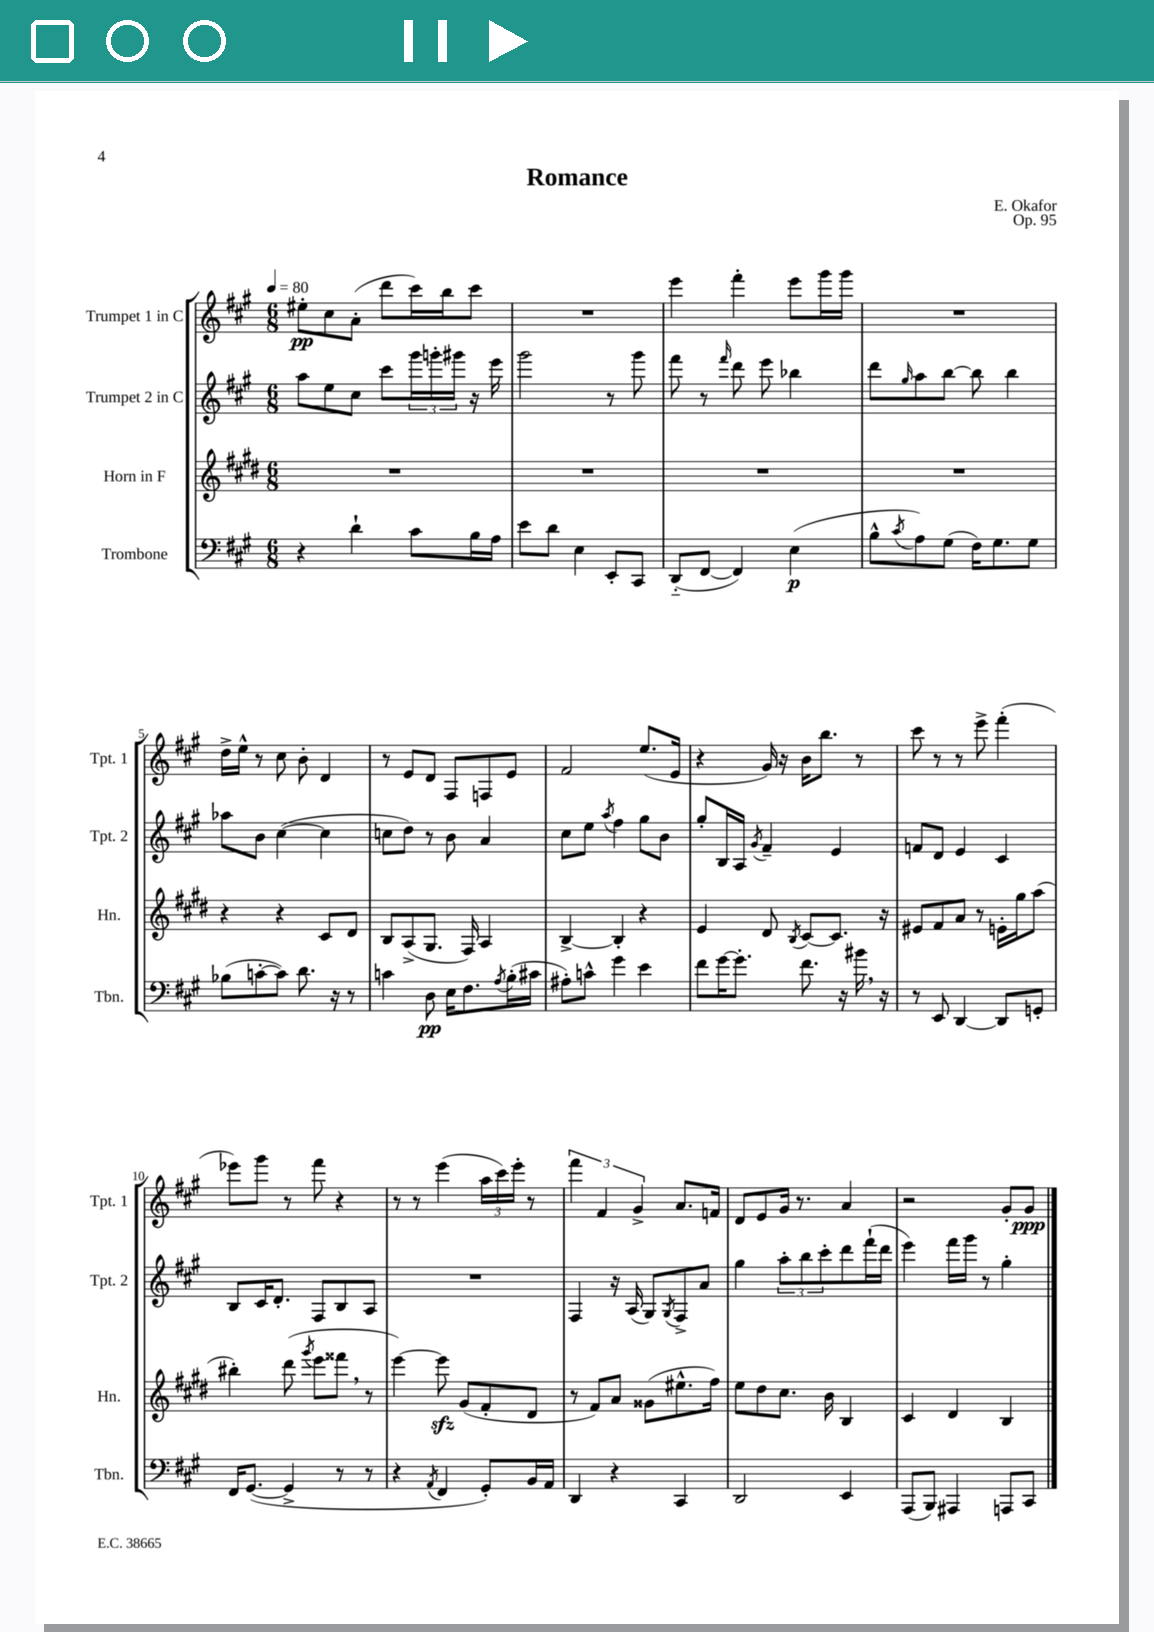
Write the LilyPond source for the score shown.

\header { title = "Romance" composer = "E. Okafor" opus = "Op. 95" }
<<
\new StaffGroup <<
\new Staff = "s0" \with { instrumentName = "Trumpet 1 in C" shortInstrumentName = "Tpt. 1" } {
    \clef treble \key a \major \numericTimeSignature \time 6/8 \tempo 4 = 80
    eis''8-.\pp cis''8 a'8-.( d'''8 cis'''16) b''16 cis'''8 |
    R2. |
    e'''4 fis'''4-. e'''8 gis'''16 gis'''16 |
    R2. |
    d''16-> e''16-^ r8 cis''8 b'8-. d'4 |
    r8 e'8 d'8 fis8 f8 e'8 |
    fis'2 e''8.( e'16 |
    r4 gis'16) r16 b'16 b''8. r8 |
    cis'''8 r8 r8 e'''8-> fis'''4-.( |
    ees'''8) gis'''8 r8 fis'''8 r4 |
    r8 r8 e'''4( \tuplet 3/2 { a''16 cis'''16) e'''16-. } r8 |
    \tuplet 3/2 { fis'''4 fis'4 gis'4-> } a'8. f'16 |
    d'8 e'8 gis'16 r8. a'4 |
    r2 gis'8-. gis'8\ppp \bar "|." |
}
\new Staff = "s1" \with { instrumentName = "Trumpet 2 in C" shortInstrumentName = "Tpt. 2" } {
    \clef treble \key a \major \numericTimeSignature \time 6/8
    a''8 e''8 cis''8 cis'''8 \tuplet 3/2 { gis'''16 g'''16-. gis'''16 } r16 e'''16 |
    gis'''2 r8 gis'''8 |
    fis'''8 r8 \grace { fis'''16 } d'''8 e'''8 bes''4 |
    d'''8 \grace { gis''16 } a''8 b''8~ b''8 b''4 |
    aes''8 b'8 cis''4~( cis''4 |
    c''8 d''8) r8 b'8 a'4 |
    cis''8 e''8 \acciaccatura { a''8 } fis''4 gis''8 b'8 |
    gis''8-. b16 a16 \acciaccatura { gis'8 } fis'4-- e'4 |
    f'8 d'8 e'4 cis'4 |
    b8 cis'16 d'8.-. fis8 b8 a8 |
    R2. |
    fis4 r16 a16( gis8) \acciaccatura { gis8 } fis8-> a'8 |
    gis''4 \tuplet 3/2 { a''8-. b''8 cis'''8-. } d'''8 fis'''16-!( d'''16 |
    e'''4) fis'''16 gis'''16 r8 gis''4-. \bar "|." |
}
\new Staff = "s2" \with { instrumentName = "Horn in F" shortInstrumentName = "Hn." } {
    \clef treble \key e \major \numericTimeSignature \time 6/8
    R2. |
    R2. |
    R2. |
    R2. |
    r4 r4 cis'8 dis'8 |
    b8 a8->( gis8. fis16) a4 |
    b4~-> b4-. r4 |
    e'4 dis'8 \acciaccatura { b8 } cis'8~ cis'8. r16 |
    eis'8 fis'8 a'8 r8 e'16-. gis''16 a''8( |
    bis''4-.) dis'''8( \acciaccatura { gis'''8 } e'''8 fisis'''8 \breathe r8 |
    e'''4~) e'''8\sfz gis'8( fis'8-. dis'8 |
    r8 fis'8) a'8 gisis'8( eis''8.-^ fis''16) |
    e''8 dis''8 cis''8. b'16 b4 |
    cis'4 dis'4 b4 \bar "|." |
}
\new Staff = "s3" \with { instrumentName = "Trombone" shortInstrumentName = "Tbn." } {
    \clef bass \key a \major \numericTimeSignature \time 6/8
    r4 d'4-! cis'8 b16 a16 |
    e'8 d'8 e4 e,8-. cis,8 |
    d,8-_( fis,8~ fis,4) e4\p( |
    b8-^ \acciaccatura { cis'8 } a8) gis8( fis16) gis8. gis8 |
    bes8( c'8~-. c'8) d'8. r16 r8 |
    c'4 d8\pp e16 fis8. \acciaccatura { a8 } b16-.( cis'16 |
    ais8-.) c'8-^ gis'4 e'4 |
    fis'8 gis'16~ gis'8.-. fis'8. r16 bis'16 \breathe r16 |
    r8 e,8 d,4~ d,8 g,8-. |
    fis,16 gis,8.~( gis,4-> r8 r8 |
    r4 \acciaccatura { a,8 } fis,4 gis,8-.) b,16 a,16 |
    d,4 r4 cis,4 |
    d,2 e,4 |
    a,,8( b,,8) ais,,4 a,,8 cis,8 \bar "|." |
}
>>
>>
